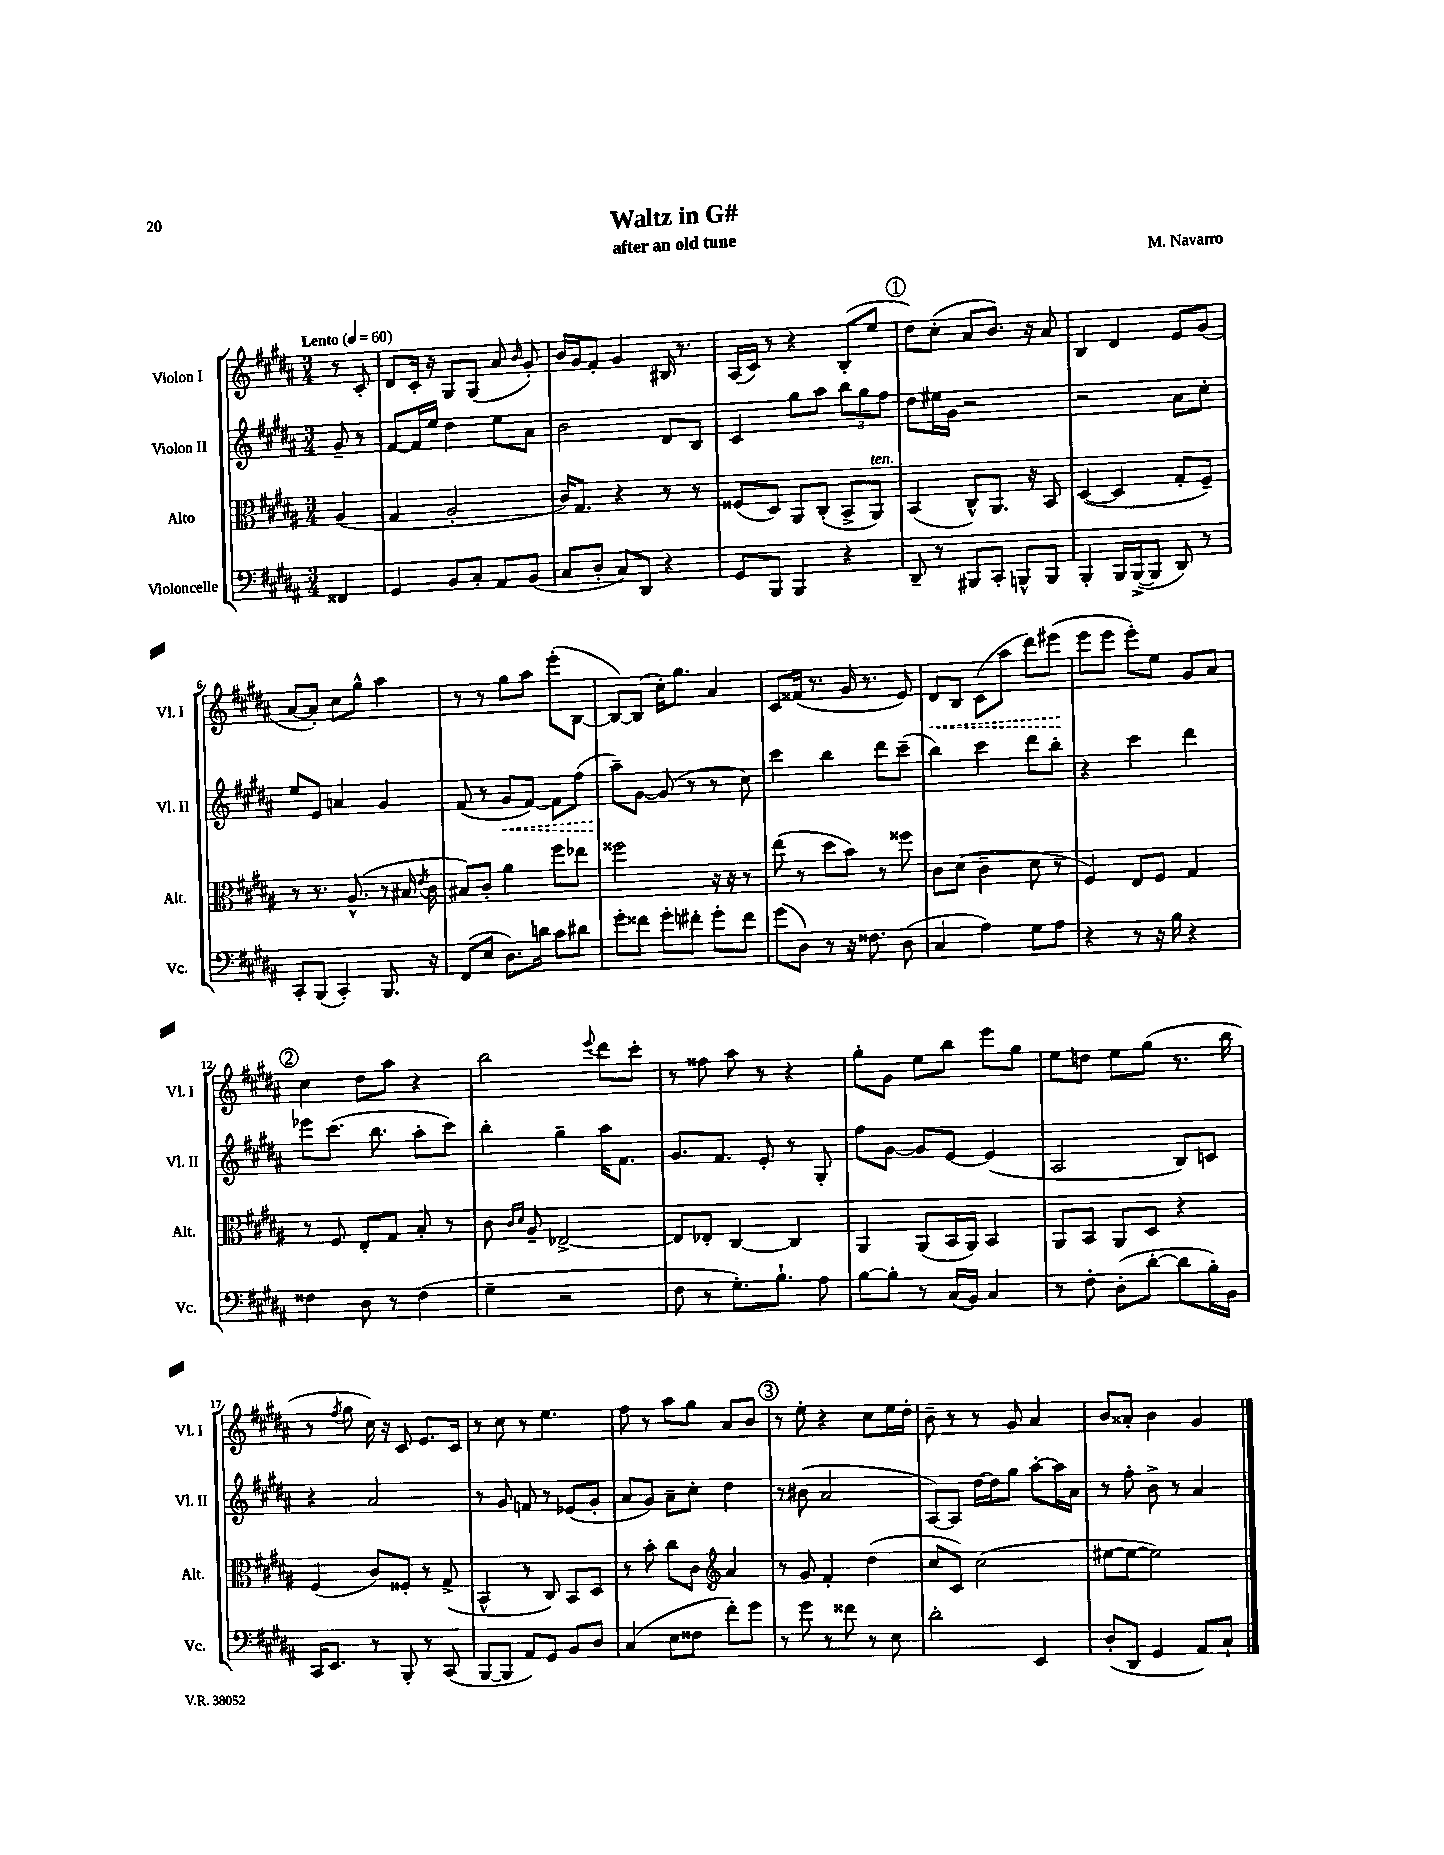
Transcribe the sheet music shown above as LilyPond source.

\header { title = "Waltz in G#" composer = "M. Navarro" subtitle = "after an old tune" }
<<
\new StaffGroup <<
\new Staff = "s0" \with { instrumentName = "Violon I" shortInstrumentName = "Vl. I" } {
    \clef treble \key b \major \numericTimeSignature \time 3/4 \partial 4 \tempo "Lento" 4 = 60
    \autoBeamOff r8 cis'8-. |
    dis'8[ cis'16]-. r16 gis8[ gis8]( ais'8 \grace { b'16 } gis'8-.) |
    b'16[ gis'16 fis'8]-. gis'4 bis16 r8. |
    ais16[( cis'16]) r8 r4 b8[-.( e''8] |
    \mark \markup { \circle "1" } dis''8[) cis''8]-.( ais'8[ b'8.]) r16 ais'8 |
    b4 dis'4 e'8[ gis'8]( |
    ais'8[~ ais'8]-.) cis''8[ gis''8]-^ ais''4 |
    r8 r8 gis''8[ ais''8] e'''8[-.( b8]~ |
    b8[~) b8]( cis''16[-.) gis''8.] ais'4 |
    cis'8[ fisis'16]( r8. gis'16 r8. e'8) |
    \once \override Hairpin.style = #'dashed-line dis'8[\< b8] cis'8[( ais''8] dis'''8[) eis'''8]\!( |
    e'''8[ e'''8] e'''8[-.) e''8] gis'8[ ais'8] |
    \mark \markup { \circle "2" } cis''4 dis''8[ ais''8] r4 |
    b''2 \appoggiatura { e'''8 } dis'''8[ cis'''8]-. |
    r8 fisis''8 ais''8 r8 r4 |
    gis''8[-. gis'8] e''8[ b''8] e'''8[ gis''8] |
    e''8[ d''8] e''8[ gis''8]( r8. b''16 |
    r8 \acciaccatura { fis''8 } gis''8 cis''16) r16 cis'8 e'8.[ cis'16] |
    r8 cis''8 r8 e''4. |
    fis''8 r8 ais''8[ gis''8] ais'8[ b'8] |
    \mark \markup { \circle "3" } r8 e''8-. r4 cis''8[ e''16 dis''16]-. |
    b'8-- r8 r8 gis'8 ais'4 |
    b'8[ aisis'8]-. b'4 gis'4 \bar "|." |
}
\new Staff = "s1" \with { instrumentName = "Violon II" shortInstrumentName = "Vl. II" } {
    \clef treble \key b \major \numericTimeSignature \time 3/4 \partial 4
    \autoBeamOff gis'8-- r8 |
    fis'8[~ fis'16 e''16] dis''4 e''8[ ais'8] |
    b'2 dis'8[ b8] |
    cis'4 gis''8[ ais''8] \tuplet 3/2 { b''8[ gis''8 fis''8] } |
    \mark \markup { \circle "1" } dis''8[ eis''16 gis'16] r2 |
    r2 ais'8[ cis''8]-. |
    e''8[ e'8] a'4 gis'4 |
    fis'8( r8 \once \override Hairpin.style = #'dashed-line gis'8[\< fis'8]~) fis'8[ fis''8]( |
    ais''8[--\!) gis'8]~ gis'8( r8 r8 cis''8) |
    cis'''4 b''4 dis'''8[ cis'''8]--( |
    b''4) cis'''4 dis'''8[ b''8]-. |
    r4 cis'''4 dis'''4 |
    \mark \markup { \circle "2" } ees'''8[ cis'''8.]( b''8. ais''8[-. cis'''8]) |
    b''4-. gis''4-- ais''16[ fis'8.] |
    gis'8.[ fis'8.] e'8-. r8 gis8-. |
    fis''8[ gis'8]~ gis'8[ e'8]~ e'4( |
    ais2 b8[) c'8] |
    r4 ais'2 |
    r8 gis'8 f'8 r8 ees'8[( gis'8]-. |
    ais'8[ gis'8]) ais'8[-- cis''8]-. dis''4 |
    \mark \markup { \circle "3" } r8 bis'8( ais'2 |
    ais8[~) ais8] dis''16[~ dis''16 gis''8] ais''8[~-. ais''16 ais'16] |
    r8 fis''8-. b'8-> r8 ais'4 \bar "|." |
}
\new Staff = "s2" \with { instrumentName = "Alto" shortInstrumentName = "Alt." } {
    \clef alto \key b \major \numericTimeSignature \time 3/4 \partial 4
    \autoBeamOff ais4( |
    gis4 ais2-. |
    cis'16[) gis8.] r4 r8 r8 |
    fisis8[( dis8]) ais,8[ cis8]-.( b,8[-> ais,8]^\markup { \italic "ten." }) |
    \mark \markup { \circle "1" } b,4( cis8[-^) ais,8.] r16 b,8 |
    dis4~( dis4 gis8[-. fis8]--) |
    r8 r8. ais8.-^( r8 bis16 \acciaccatura { e'8 } cis'16 |
    bis8[) cis'8]-. ais'4 fis''8[ ees''8] |
    fisis''2 r16 r16 r8 |
    e''8( r8 dis''8[ b'8]) r8 fisis''8 |
    cis'8[ dis'8]( cis'4-- dis'8 r8 |
    fis4) e8[ fis8] gis4 |
    \mark \markup { \circle "2" } r8 fis8 e8[-. gis8] b8-. r8 |
    cis'8 \grace { cis'16[ dis'16] } ais8-- ees2~-> |
    ees8[ ees8]-. cis4~ cis4 |
    ais,4 ais,8[( b,16 ais,16]) b,4 |
    ais,8[ b,8] ais,8[ dis8] r4 |
    fis4( cis'8[) fisis8]-. r8 gis8->( |
    b,4-^ r8 cis8) b,8[ dis8] |
    r8 b'8-. cis''8[ cis'8] \clef treble ais'4 |
    \mark \markup { \circle "3" } r8 gis'8 fis'4-. dis''4( |
    cis''8[ cis'8]) cis''2( |
    eis''8[~ eis''8]~ eis''2) \bar "|." |
}
\new Staff = "s3" \with { instrumentName = "Violoncelle" shortInstrumentName = "Vc." } {
    \clef bass \key b \major \numericTimeSignature \time 3/4 \partial 4
    \autoBeamOff fisis,4 |
    gis,4 b,8[ cis8]-. ais,8[ b,8]( |
    cis8[ dis8]-. cis8[) dis,8] r4 |
    gis,8[ b,,8] b,,4 r4 |
    \mark \markup { \circle "1" } dis,8-- r8 bis,,8[ cis,8]-. b,,8[-^ b,,8] |
    b,,4-. b,,16[ b,,16~->( b,,8] dis,8) r8 |
    cis,8[-. b,,8]( cis,4-.) b,,8. r16 |
    fis,8[( e8] dis8.[) d'16] cis'8[ dis'8] |
    gis'8[-. fisis'8] gis'8[-. fis'8]-. gis'8[-. fis'8] |
    gis'8[( dis8]) r8 r16 fisis8. dis8( |
    cis4 ais4) gis8[ ais8] |
    r4 r8 r16 b16 r4 |
    \mark \markup { \circle "2" } fisis4 dis8 r8 fisis4( |
    gis4-- r2 |
    fis8 r8 gis8.[-.) b8.]-! ais8 |
    b8[~ b8]-. r8 cis16[( b,16]) cis4 |
    r8 fis8-. dis8[-.( dis'8]~-. dis'8[ b16-.) b,16] |
    cis,16[ e,8.] r8 b,,8-. r8 cis,8( |
    b,,8[~ b,,8] ais,8[) gis,8] b,8[ dis8] |
    cis4( e8[ fisis8] fis'8[-.) gis'8] |
    \mark \markup { \circle "3" } r8 gis'8 r8 fisis'8 r8 e8 |
    dis'2-. e,4 |
    dis8[-.( dis,8] gis,4 ais,8[) cis8]-! \bar "|." |
}
>>
>>
